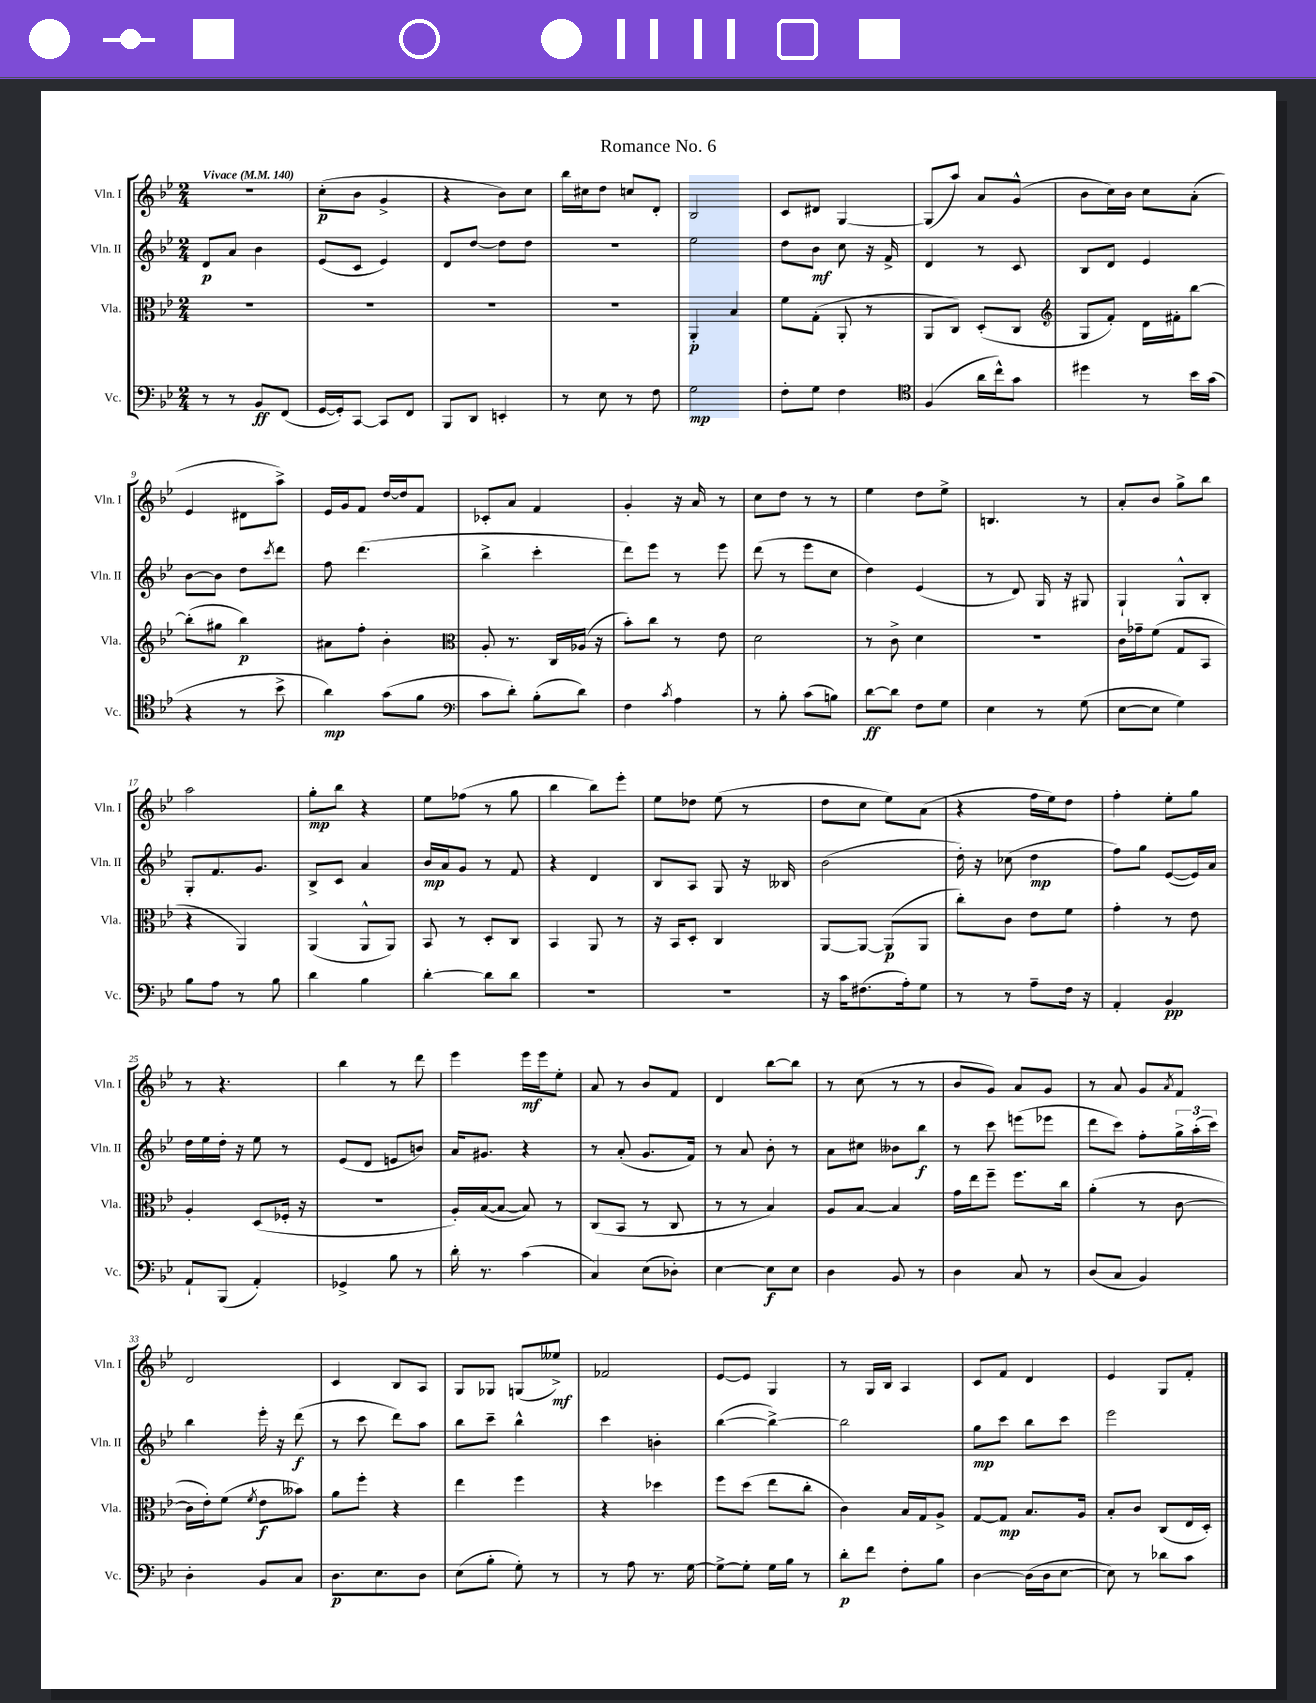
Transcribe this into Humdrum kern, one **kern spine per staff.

**kern	**kern	**kern	**kern
*staff4	*staff3	*staff2	*staff1
*clefF4	*clefC3	*clefG2	*clefG2
*k[b-e-]	*k[b-e-]	*k[b-e-]	*k[b-e-]
*M2/4	*M2/4	*M2/4	*M2/4
*MM140	*MM140	*MM140	*MM140
8r	2r	8d/L	2r
8r	.	8a/J	.
8BB-/L	.	4b-\	.
(8FF/J	.	.	.
=	=	=	=
[16GG/LL	2r	(8e-/L	(8cc'\L
16GG'/]J)	.	.	.
[8CC/J	.	8c/J	8b-\J
8CC/]L	.	4e-/)	4g^/
8FF/J	.	.	.
=	=	=	=
8BBB-/L	2r	8d/L	4r
8DD/J	.	[8dd/J	.
4EE'/	.	8dd\]L	8b-\L)
.	.	8dd\J	8cc\J
=	=	=	=
8r	2r	2r	16bb-\LL
.	.	.	16cc#\J
8E-\	.	.	8dd\J
8r	.	.	8cc/L
8F\	.	.	8d'/J
=	=	=	=
2G\	4AA'/	2ee-\	2B-/
.	4B-/	.	.
=	=	=	=
8F'\L	8f\L	8dd\L	8c/L
8G\J	(8G'\J	8b-\J	8d#/J
4F\	8AA'/	8cc\	[4G/
.	8r	16r	.
.	.	16f^/	.
=	=	=	=
*clefC4	*	*	*
(4F/	8AA/L	4d/	(8G/]L
.	8C/J)	.	8aa/J)
16a\LL	(8D'/L	8r	8a/L
16cc^^\J)	.	.	.
8g\J	8C/J	8c/	(8g^^/J
=	=	=	=
*	*clefG2	*	*
4dd#\	8G/L	8B-/L	8b-\L
.	8f'/J)	8d/J	16cc\L)
.	.	.	16b-\JJ
8r	16d\LL	4e-/	8cc\L
.	16f#'\J	.	.
16b-\LL	[8bb-\J	.	(8a'\J
(16g\JJ	.	.	.
=	=	=	=
4r	(8bb-'\]L	[8b-\L	4e-/
.	8gg#\J	8b-\]J	.
8r	4bb-\)	8dd\L	8d#\L
.	.	8qccc/	.
8b-^\	.	8ddd\J	8aa^\J)
=	=	=	=
4a\)	8a#\L	8ff\	16e-/LL
.	.	.	16g/J
.	8ff'\J	(4.ddd\	8f/J
(8g\L	4b-'\	.	[16dd/LL
.	.	.	16dd/]J
8f\J	.	.	8f/J
=	=	=	=
*clefF4	*clefC3	*	*
8c\L	8A'/	4bb-^\	8c-'/L
8d'\J)	8.r	.	8a/J
(8B-'\L	.	4ccc'\	4f/
.	16C/LL	.	.
8d\J)	(16A-/JJ	.	.
.	16r	.	.
=	=	=	=
4F\	8b-'\L)	8ddd\L)	4g'/
.	8cc\J	8eee-\J	.
8qc/	.	.	.
4A\	8r	8r	16r
.	.	.	16a/
.	8e-\	8eee-\	8r
=	=	=	=
8r	2d\	(8ddd\	8cc\L
8B-'\	.	8r	8dd\J
(8c\L	.	8eee-\L	8r
8B\J)	.	8cc\J	8r
=	=	=	=
[8d\L	8r	4dd\)	4ee-\
8d\]J	8c^\	.	.
8F\L	4d\	(4e-/	8dd\L
8G\J	.	.	8ee-^\J
=	=	=	=
4E-\	2r	8r	4.B/
.	.	8d/)	.
8r	.	16G/	.
.	.	16r	.
(8G\	.	8G#/	8r
=	=	=	=
[8E-\L	16c\LL	4G`/	8a'/L
.	16g-~\J	.	.
8E-\]J	(8f\J	.	8b-/J
4G\)	8G/L	8G^^/L	8gg^\L
.	8BB-/J	8B-'/J	8bb-\J
=	=	=	=
8B-\L	4r	8G'/L	2aa\
8A\J	.	8.f/	.
8r	4AA/)	.	.
.	.	8.g/J	.
8B-\	.	.	.
=	=	=	=
4d\	(4AA/	8B-^/L	8gg'\L
.	.	8c/J	8bb-\J
4B-\	8AA^^/L	4a/	4r
.	8AA/J)	.	.
=	=	=	=
[4d'\	8BB-/	16b-/LL	8ee-\L
.	.	16a/J	.
.	8r	8g/J	(8ff-\J
8d\]L	8D'/L	8r	8r
8d\J	8C/J	8f/	8gg\
=	=	=	=
2r	4BB-/	4r	4bb-\
.	8AA/	4d/	8bb-\L)
.	8r	.	8eee-'\J
=	=	=	=
2r	16r	8B-/L	8ee-\L
.	16BB-/LK	.	.
.	8D'/J	8A/J	8dd-\J
.	4C/	8G/	(8ee-\
.	.	16r	8r
.	.	16B--/	.
=	=	=	=
16r	[8AA/L	(2b-\	8dd\L
16c\LK	.	.	.
(8.F#\	8AA/_J	.	8cc\J
.	(8AA/]L	.	8ee-\L)
16A'\k)	.	.	.
8G\J	8AA/J	.	(8a\J
=	=	=	=
8r	8cc'\L)	16dd'\)	4r
.	.	16r	.
8r	8c\J	(8cc-\	.
8A~\L	8e-\L	4dd\	16ff\LL
.	.	.	16ee-\J)
16F\Jk	8f\J	.	8dd\J
16r	.	.	.
=	=	=	=
4AA'/	4g'\	8ff\L)	4ff'\
.	.	8gg\J	.
4BB-/	8r	([8e-/L	8ee-'\L
.	8e-\	16e-/]L)	8gg\J
.	.	16a/JJ	.
=	=	=	=
8AA`/L	4A'/	16dd\LL	8r
.	.	16ee-\	.
(8BBB-/J	.	16dd'\JJ	4.r
.	.	16r	.
4AA'/)	(8D/L	8ee-\	.
.	16F-'/Jk	8r	.
.	16r	.	.
=	=	=	=
4GG-^/	2r	(8e-/L	4bb-\
.	.	8d/J	.
8B-\	.	8e/L	8r
8r	.	8b/J)	8ddd\
=	=	=	=
16d'\	16A'/LL)	16a/LK	4eee-\
8.r	([16B-/J	8.g#/J	.
.	8B-/_J	.	.
(4c\	8B-/])	4r	16eee-\LL
.	.	.	16eee-\J
.	8r	.	8ee-'\J
=	=	=	=
4C/)	(8C/L	8r	8a/
.	8BB-/J	(8a'/	8r
(8E-\L	8r	8.g/L	8b-/L
8D-'\J)	8C/	.	8f/J
.	.	16f/Jk)	.
=	=	=	=
[4E-\	8r	8r	4d/
.	8r	8a/	.
8E-\]L	4B-/)	8b-'\	[8bb-\L
8E-\J	.	8r	8bb-\]J
=	=	=	=
4D\	8A/L	8a\L	8r
.	[8B-/J	8cc#\J	(8cc\
8BB-/	4B-/]	8b--\L	8r
8r	.	8bb-\J	8r
=	=	=	=
4D\	16g\LL	8r	8b-/L
.	16ee-\J	.	.
.	8ff~\J	8ccc\	8g/J)
8C/	8.ff\L	(8eee\L	8a/L
8r	.	8eee-\J	8g/J
.	16cc\Jk	.	.
=	=	=	=
(8D/L	(4a'\	8ddd\L	8r
8C/J	.	8ccc\J)	8a/
4BB-/)	8r	8ff'\L	8g/L
.	.	.	8qa/
.	[8c\	24gg^\L	8f/J
.	.	(24aa'\	.
.	.	24ccc\JJ)	.
=	=	=	=
4D'\	16c\]LL	4bb-\	2d/
.	16e-'\J)	.	.
.	(8f\J	.	.
.	8qf/	.	.
8BB-/L	8e-\L	16eee-'\	.
.	.	16r	.
8C/J	8b--\J)	(8ddd\	.
=	=	=	=
8.D\L	8a\L	8r	4c/
.	8ff'\J	8ccc\	.
8.E-\	.	.	.
.	4r	8ddd\L)	8B-/L
8D\J	.	8aa\J	8A/J
=	=	=	=
(8E-\L	4ee-\	8bb-\L	8G/L
8B-'\J	.	8ccc~\J	8G-/J
8G'\)	4ff\	4bb-^^\	(8G/L
8r	.	.	8ee--^/J)
=	=	=	=
8r	4r	4ccc\	2f-/
8A\	.	.	.
8.r	4dd-\	4b'\	.
[16G\	.	.	.
=	=	=	=
8G^\_L	8ff\L	([4bb-\	[8e-/L
8G'\]J	(8dd\J	.	8e-/]J
16G\LL	8ee-\L	4bb-^\_)	4G/
16B-\JJ	.	.	.
8r	8cc'\J	.	.
=	=	=	=
8d'\L	4c\)	2bb-\]	8r
8f\J	.	.	16G/LL
.	.	.	16B-/JJ
8F'\L	16B-/LL	.	4A/
.	16G/J	.	.
8B-\J	8A^/J	.	.
=	=	=	=
[4D\	[8G/L	8gg\L	8c/L
.	8G/]J	8ccc\J	8f/J
(16D\]LL	8.B-/L	8bb-\L	4d/
16D\J	.	.	.
[8E-\J	.	8ccc\J	.
.	16A/Jk	.	.
=	=	=	=
8E-\])	8B-'/L	2eee-\	4e-/
8r	8c/J	.	.
8d-\L	(8C/L	.	8G/L
8c\J	16E-/L	.	8f'/J
.	16D'/JJ)	.	.
==	==	==	==
*-	*-	*-	*-
